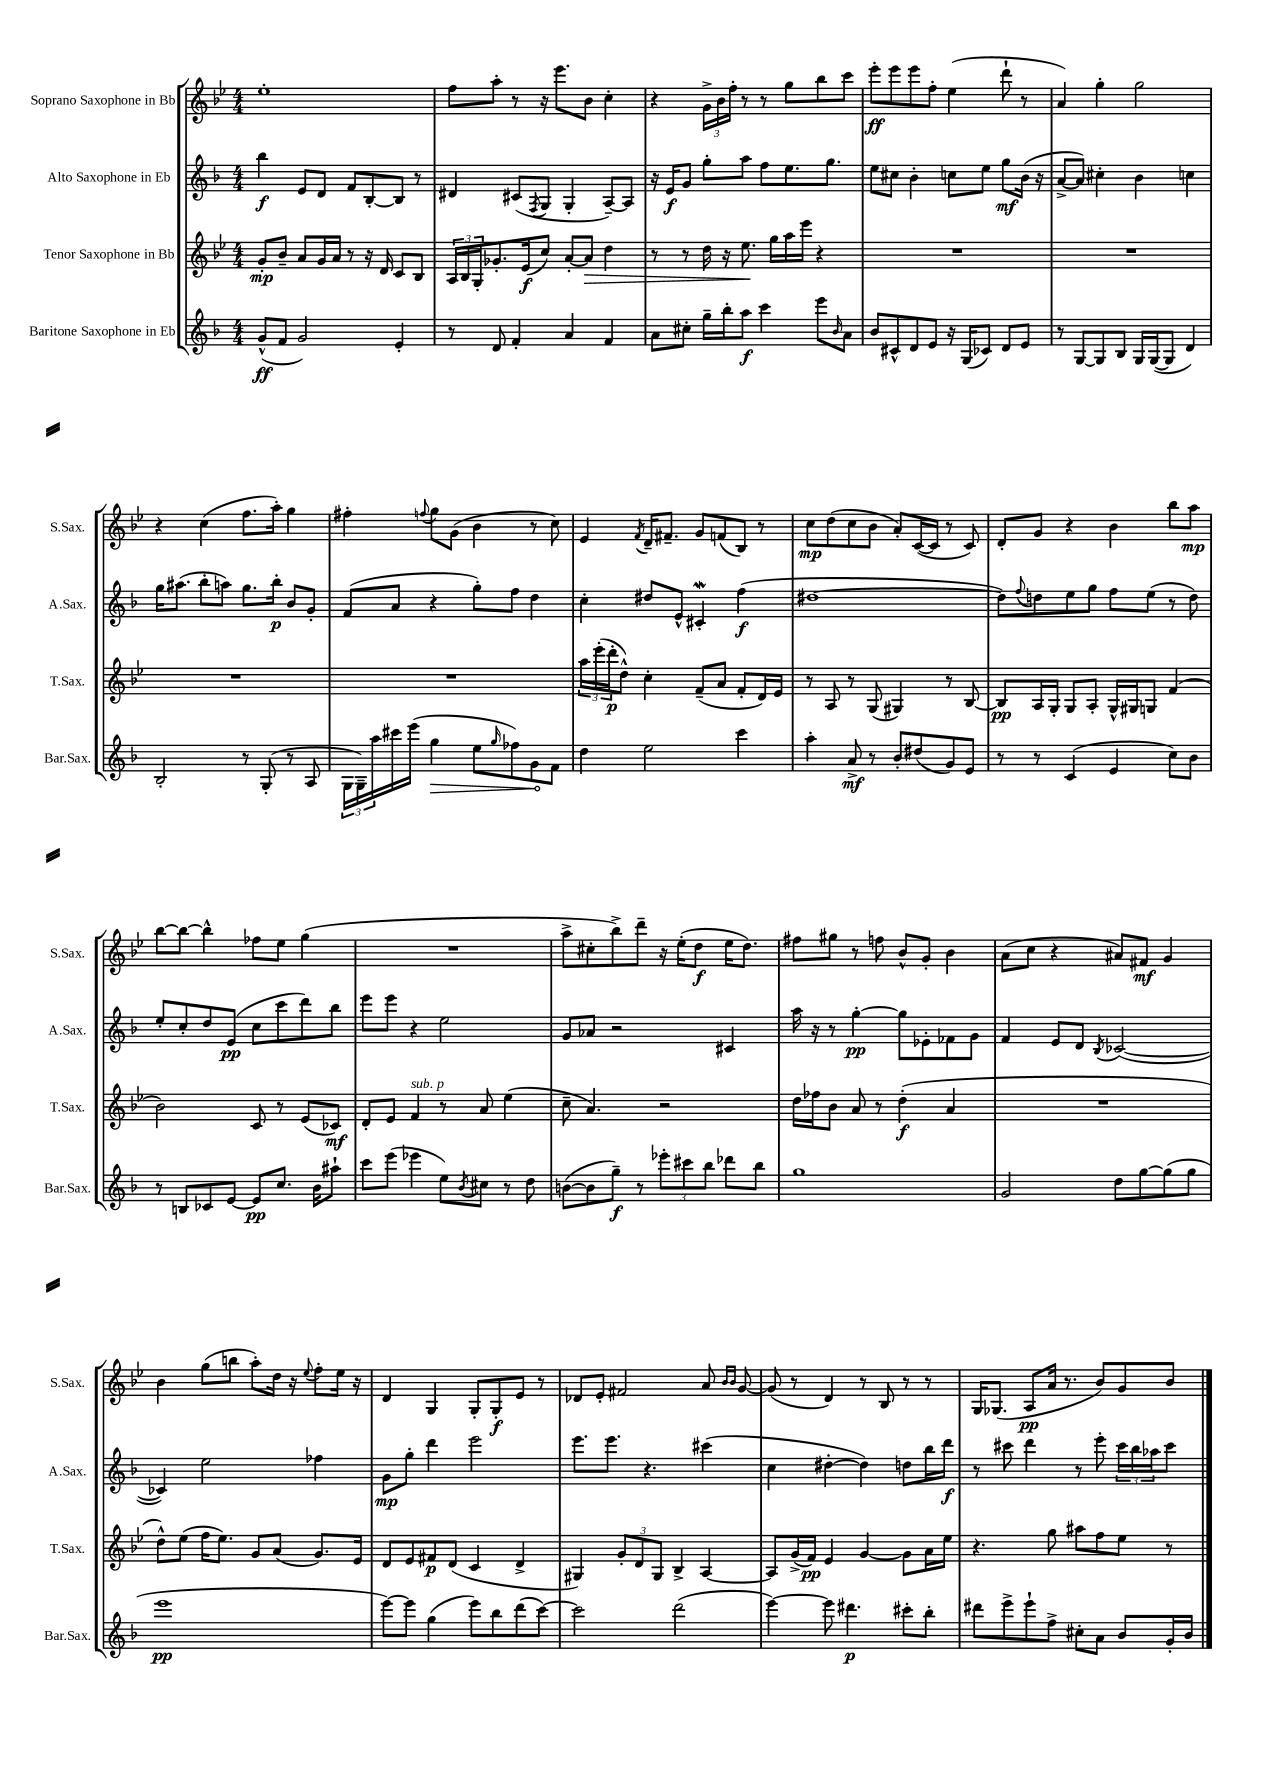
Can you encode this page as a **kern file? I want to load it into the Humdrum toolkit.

**kern	**dynam	**kern	**dynam	**kern	**dynam	**kern	**dynam
*part4	*part4	*part3	*part3	*part2	*part2	*part1	*part1
*staff4	*staff4	*staff3	*staff3	*staff2	*staff2	*staff1	*staff1
*I"Baritone Saxophone in Eb	*	*I"Tenor Saxophone in Bb	*	*I"Alto Saxophone in Eb	*	*I"Soprano Saxophone in Bb	*
*I'Bar.Sax.	*	*I'T.Sax.	*	*I'A.Sax.	*	*I'S.Sax.	*
*clefG2	*	*clefG2	*	*clefG2	*	*clefG2	*
*k[b-]	*	*k[b-e-]	*	*k[b-]	*	*k[b-e-]	*
*M4/4	*	*M4/4	*	*M4/4	*	*M4/4	*
=1	=1	=1	=1	=1	=1	=1	=1
(8g^^/L	ff	8g'/L	mp	4bb-\	f	1ee-'	.
8f/J	.	8b-~/J	.	.	.	.	.
2g/)	.	8a/L	.	8e/L	.	.	.
.	.	16g/L	.	8d/J	.	.	.
.	.	16a/JJ	.	.	.	.	.
.	.	8r	.	8f/L	.	.	.
.	.	16r	.	[8B-'/	.	.	.
.	.	16d/	.	.	.	.	.
4e'/	.	8c/L	.	8B-/J]	.	.	.
.	.	8B-/J	.	8r	.	.	.
=2	=2	=2	=2	=2	=2	=2	=2
8r	.	24A/LL	.	4d#X/	.	8ff\L	.
.	.	24B-/	.	.	.	.	.
.	.	24G'/J	.	.	.	.	.
8d/	.	8.g-X'/	.	.	.	8aa'\J	.
4f'/	.	.	.	(8c#X/L	.	8r	.
.	.	(16e-/k	f	.	.	.	.
.	.	.	.	8qF/	.	.	.
.	.	8cc/J)	.	8G/J	.	16r	.
.	.	.	.	.	.	8.eee-\L	.
4a/	.	[8a'/L	.	4G'/	.	.	.
!	!	!	!LO:HP:b	!	!	!	!
.	.	8a/J]	>	.	.	8b-\J	.
4f/	.	4dd\	.	[8A~/L)	.	4cc'\	.
.	.	.	.	8A/J]	.	.	.
=3	=3	=3	=3	=3	=3	=3	=3
8a\L	.	8r	.	16r	.	4r	.
.	.	.	.	16e/KL	f	.	.
8cc#X'\J	.	8r	.	8g/J	.	.	.
16gg~\LL	.	16dd\	.	8gg'\L	.	24g^\LL	.
.	.	.	.	.	.	24b-\	.
16bb-'\J	.	16r	.	.	.	.	.
.	.	.	.	.	.	24ff'\JJ	.
8aa\J	f	8.ee-\	.	8aa\J	.	8r	.
4ccc\	.	.	.	8ff\L	.	8r	.
.	.	16gg\LL	]	.	.	.	.
.	.	16aa\	.	8.ee\	.	8gg\L	.
.	.	16eee-\JJ	.	.	.	.	.
8eee\L	.	4r	.	.	.	8bb-\	.
.	.	.	.	8.gg\J	.	.	.
16qqb-/	.	.	.	.	.	.	.
8a\J	.	.	.	.	.	8ccc\J	.
=4	=4	=4	=4	=4	=4	=4	=4
8b-/L	.	1r	.	8ee\L	.	8eee-'\L	ff
8c#X^^/	.	.	.	8cc#X\J	.	8eee-\	.
8d/	.	.	.	4b-'\	.	8eee-\	.
8e/J	.	.	.	.	.	8ff'\J	.
16r	.	.	.	8ccn\L	.	(4ee-\	.
(16G/KL	.	.	.	.	.	.	.
8c-X/J)	.	.	.	8ee\J	.	.	.
8d/L	.	.	.	8gg\L	mf	8ddd`\	.
8e/J	.	.	.	(16b-\Jk	.	8r	.
.	.	.	.	16r	.	.	.
=5	=5	=5	=5	=5	=5	=5	=5
8r	.	1r	.	[8a^/L	.	4a/)	.
[8G/L	.	.	.	8a/J])	.	.	.
8G/]	.	.	.	4cc#X'\	.	4gg'\	.
8B-/J	.	.	.	.	.	.	.
16G/LL	.	.	.	4b-\	.	2gg\	.
([16G/J	.	.	.	.	.	.	.
8G/J]	.	.	.	.	.	.	.
4d/)	.	.	.	4ccn\	.	.	.
!!LO:LB:g=z
=6	=6	=6	=6	=6	=6	=6	=6
2B-'/	.	1r	.	16gg\KL	.	4r	.
.	.	.	.	(8.aa#X\J	.	.	.
.	.	.	.	8bb-'\L	.	(4cc\	.
.	.	.	.	8aan\J)	.	.	.
8r	.	.	.	8.gg\L	.	8.ff\L	.
(8G'/	.	.	.	.	.	.	.
.	.	.	.	16bb-'\Jk	p	16aa'\Jk)	.
8r	.	.	.	8b-/L	.	4gg\	.
8A/	.	.	.	8g'/J	.	.	.
=7	=7	=7	=7	=7	=7	=7	=7
24G\LL	.	1r	.	(8f/L	.	4ff#X'\	.
24G~\)	.	.	.	.	.	.	.
24aa\	.	.	.	.	.	.	.
16ccc#X\	.	.	.	8a/J	.	.	.
(16eee\JJ	.	.	.	.	.	.	.
.	.	.	.	.	.	8qqffn/	.
!	!LO:HP:b	!	!	!	!	!	!
4gg\	>	.	.	4r	.	8gg\L	.
.	.	.	.	.	.	(8g\J	.
8ee\L	.	.	.	8gg'\L)	.	4b-\	.
16qqgg/	.	.	.	.	.	.	.
8ff-X\)	.	.	.	8ff\J	.	.	.
8g\	.	.	.	4dd\	.	8r	.
8f\J	]	.	.	.	.	8cc\)	.
=8	=8	=8	=8	=8	=8	=8	=8
4dd\	.	24aa\LL	.	4cc'\	.	4e-/	.
.	.	(24eee-'\	.	.	.	.	.
.	.	24ddd'\J	p	.	.	.	.
.	.	8dd^^\J)	.	.	.	.	.
.	.	.	.	.	.	8qf/	.
2ee\	.	4cc'\	.	8dd#X/L	.	16d~/KL	.
.	.	.	.	.	.	8.f#X~/J	.
.	.	.	.	8e^^/J	.	.	.
.	.	(8f~/L	.	4c#XW'/	.	8g/L	.
.	.	8a/J	.	.	.	(8fn/	.
4ccc\	.	8f'/L	.	(4ff\	f	8B-/J)	.
.	.	16d/L)	.	.	.	8r	.
.	.	16e-/JJ	.	.	.	.	.
=9	=9	=9	=9	=9	=9	=9	=9
4aa'\	.	8r	.	[1dd#X	.	8cc\L	mp
.	.	8A/	.	.	.	(8dd\	.
8a^/	mf	8r	.	.	.	8cc\	.
8r	.	(8G/	.	.	.	8b-\J	.
8b-'/L	.	4G#X/)	.	.	.	8a'/L)	.
(8dd#X/	.	.	.	.	.	([16c/L	.
.	.	.	.	.	.	16c/JJ]	.
8g/)	.	8r	.	.	.	8r	.
8e/J	.	[8B-/	.	.	.	8c/)	.
=10	=10	=10	=10	=10	=10	=10	=10
8r	.	8B-/L]	pp	8dd#\L])	.	8d'/L	.
.	.	.	.	8qqff/	.	.	.
8r	.	16A/L	.	8ddn\	.	8g/J	.
.	.	16G'/JJ	.	.	.	.	.
(4c/	.	8G/L	.	8ee\	.	4r	.
.	.	8A'/J	.	8gg\J	.	.	.
4e/	.	16G^^/LL	.	8ff\L	.	4b-\	.
.	.	16G#X/J	.	.	.	.	.
.	.	8Gn/J	.	(8ee\J	.	.	.
8cc\L)	.	(4f/	.	8r	.	8bb-\L	.
8b-\J	.	.	.	8dd\)	.	8aa\J	mp
!!LO:LB:g=z
=11	=11	=11	=11	=11	=11	=11	=11
8r	.	2b-\)	.	8ee'/L	.	[8bb-\L	.
8Bn/L	.	.	.	8cc'/	.	8bb-\J_	.
8c-X/	.	.	.	8dd/	.	4bb-^^\]	.
[8e/J	.	.	.	(8e/J	pp	.	.
8e/L]	pp	8c/	.	8cc\L	.	8ff-X\L	.
8.cc/J	.	8r	.	8ccc\	.	8ee-\J	.
.	.	(8e-/L	.	8ddd\)	.	(4gg\	.
16b-\KL	.	.	.	.	.	.	.
8aa#X`\J	.	8c-X/J)	mf	8bb-\J	.	.	.
=12	=12	=12	=12	=12	=12	=12	=12
8ccc\L	.	8d'/L	.	8eee\L	.	1r	.
(8eee\J	.	8e-/J	.	8eee\J	.	.	.
!	!	!LO:TX:a:i:t=sub. p	!	!	!	!	!
4eee-X\	.	4f/	.	4r	.	.	.
8ee\L)	.	8r	.	2ee\	.	.	.
8qb-/	.	.	.	.	.	.	.
8cc#X\J	.	8a/	.	.	.	.	.
8r	.	(4ee-\	.	.	.	.	.
8dd\	.	.	.	.	.	.	.
=13	=13	=13	=13	=13	=13	=13	=13
([8bn\L	.	8cc~\	.	8g/L	.	8aa^\L	.
8b\]	.	4.a/)	.	8a-X/J	.	8cc#X'\	.
8gg~\J)	f	.	.	2r	.	8bb-^\)	.
8r	.	.	.	.	.	8ddd~\J	.
12eee-X'\L	.	2r	.	.	.	16r	.
.	.	.	.	.	.	(16ee-'\KL	.
12ccc#X\	.	.	.	.	.	.	.
.	.	.	.	.	.	8dd\J	f
12bb-\J	.	.	.	.	.	.	.
8ddd-X\L	.	.	.	4c#X/	.	16ee-\KL	.
.	.	.	.	.	.	8.dd\J)	.
8bb-\J	.	.	.	.	.	.	.
=14	=14	=14	=14	=14	=14	=14	=14
1gg	.	16dd\LL	.	16aa\	.	8ff#X\L	.
.	.	16ff-X\J	.	16r	.	.	.
.	.	8b-\J	.	8r	.	8gg#X\J	.
.	.	8a/	.	[4gg'\	pp	8r	.
.	.	8r	.	.	.	8ffn\	.
.	.	(4dd'\	f	8gg\L]	.	8b-^^/L	.
.	.	.	.	8e-X'\	.	8g'/J	.
.	.	4a/	.	8f-X\	.	4b-\	.
.	.	.	.	8g\J	.	.	.
=15	=15	=15	=15	=15	=15	=15	=15
2g/	.	1r	.	4f/	.	(8a\L	.
.	.	.	.	.	.	8cc\J	.
.	.	.	.	8e/L	.	4r	.
.	.	.	.	8d/J	.	.	.
.	.	.	.	8qB-/	.	.	.
8dd\L	.	.	.	([2c-X/	.	8a#X/L)	.
[8gg\	.	.	.	.	.	8f#X/J	mf
(8gg\]	.	.	.	.	.	4g/	.
8gg\J	.	.	.	.	.	.	.
!!LO:LB:g=z
=16	=16	=16	=16	=16	=16	=16	=16
1eee	pp	8dd^^\L)	.	4c-X/])	.	4b-\	.
.	.	(8ee-\J	.	.	.	.	.
.	.	16ff\KL	.	2ee\	.	(8gg\L	.
.	.	8.ee-\J)	.	.	.	.	.
.	.	.	.	.	.	8bbn\J	.
.	.	8g/L	.	.	.	8aa'\L)	.
.	.	(8a/J	.	.	.	16dd\Jk	.
.	.	.	.	.	.	16r	.
.	.	.	.	.	.	8qqee-/	.
.	.	8.g/L)	.	4ff-X\	.	8ff'\L	.
.	.	.	.	.	.	16ee-\Jk	.
.	.	16e-/Jk	.	.	.	16r	.
=17	=17	=17	=17	=17	=17	=17	=17
[8eee\L)	.	8d/L	.	8g\L	mp	4d/	.
8eee\J]	.	8e-/	.	8gg'\J	.	.	.
(4gg\	.	8f#X/	p	4ddd\	.	4G/	.
.	.	(8d/J	.	.	.	.	.
8eee\L)	.	4c/	.	2eee\	.	8G'/L	.
8bb-\	.	.	.	.	.	8G'/	f
(8ddd\	.	4d^/	.	.	.	8e-/J	.
[8ccc\J)	.	.	.	.	.	8r	.
=18	=18	=18	=18	=18	=18	=18	=18
2ccc\]	.	4G#X/)	.	8.eee\L	.	8d-X/L	.
.	.	.	.	.	.	8e-'/J	.
.	.	.	.	8.eee\J	.	.	.
.	.	12g'/L	.	.	.	2f#X/	.
.	.	12d/	.	.	.	.	.
.	.	.	.	4.r	.	.	.
.	.	12G#/J	.	.	.	.	.
(2ddd\	.	4B-^/	.	.	.	.	.
.	.	[4A/	.	(4ccc#X\	.	8a/	.
.	.	.	.	.	.	16qqb-/LL	.
.	.	.	.	.	.	16qqb-/JJ	.
.	.	.	.	.	.	[8g/	.
=19	=19	=19	=19	=19	=19	=19	=19
[4eee\)	.	8A/L]	.	4cc\	.	(8g/]	.
.	.	(16g^/L	.	.	.	8r	.
.	.	16f/JJ)	pp	.	.	.	.
8eee\]	.	4e-/	.	[4dd#X'\	.	4d/)	.
4.ddd#X\	p	.	.	.	.	.	.
.	.	[4g/	.	4dd#\])	.	8r	.
.	.	.	.	.	.	8B-/	.
8ccc#X'\L	.	8g\L]	.	8ddn\L	.	8r	.
8bb-'\J	.	16a\L	.	16bb-\L	.	8r	.
.	.	16ee-\JJ	.	16ddd\JJ	f	.	.
=20	=20	=20	=20	=20	=20	=20	=20
8ddd#X\L	.	4.r	.	8r	.	16G/KL	.
.	.	.	.	.	.	(8.G-X/J	.
8eee^\	.	.	.	8ccc#X\	.	.	.
8eee`\	.	.	.	4ddd\	.	8A/L	pp
8ff^\J	.	8gg\	.	.	.	16a/Jk	.
.	.	.	.	.	.	8.r	.
8cc#X'\L	.	8aa#X\L	.	8r	.	.	.
8a\J	.	8ff\	.	8eee'\	.	8b-/L)	.
8b-/L	.	8ee-\J	.	24ccc#\LL	.	8g/	.
.	.	.	.	24bb-\	.	.	.
.	.	.	.	24aa-X\J	.	.	.
16g'/L	.	8r	.	8ccc#\J	.	8b-/J	.
16b-/JJ	.	.	.	.	.	.	.
==	==	==	==	==	==	==	==
*-	*-	*-	*-	*-	*-	*-	*-
